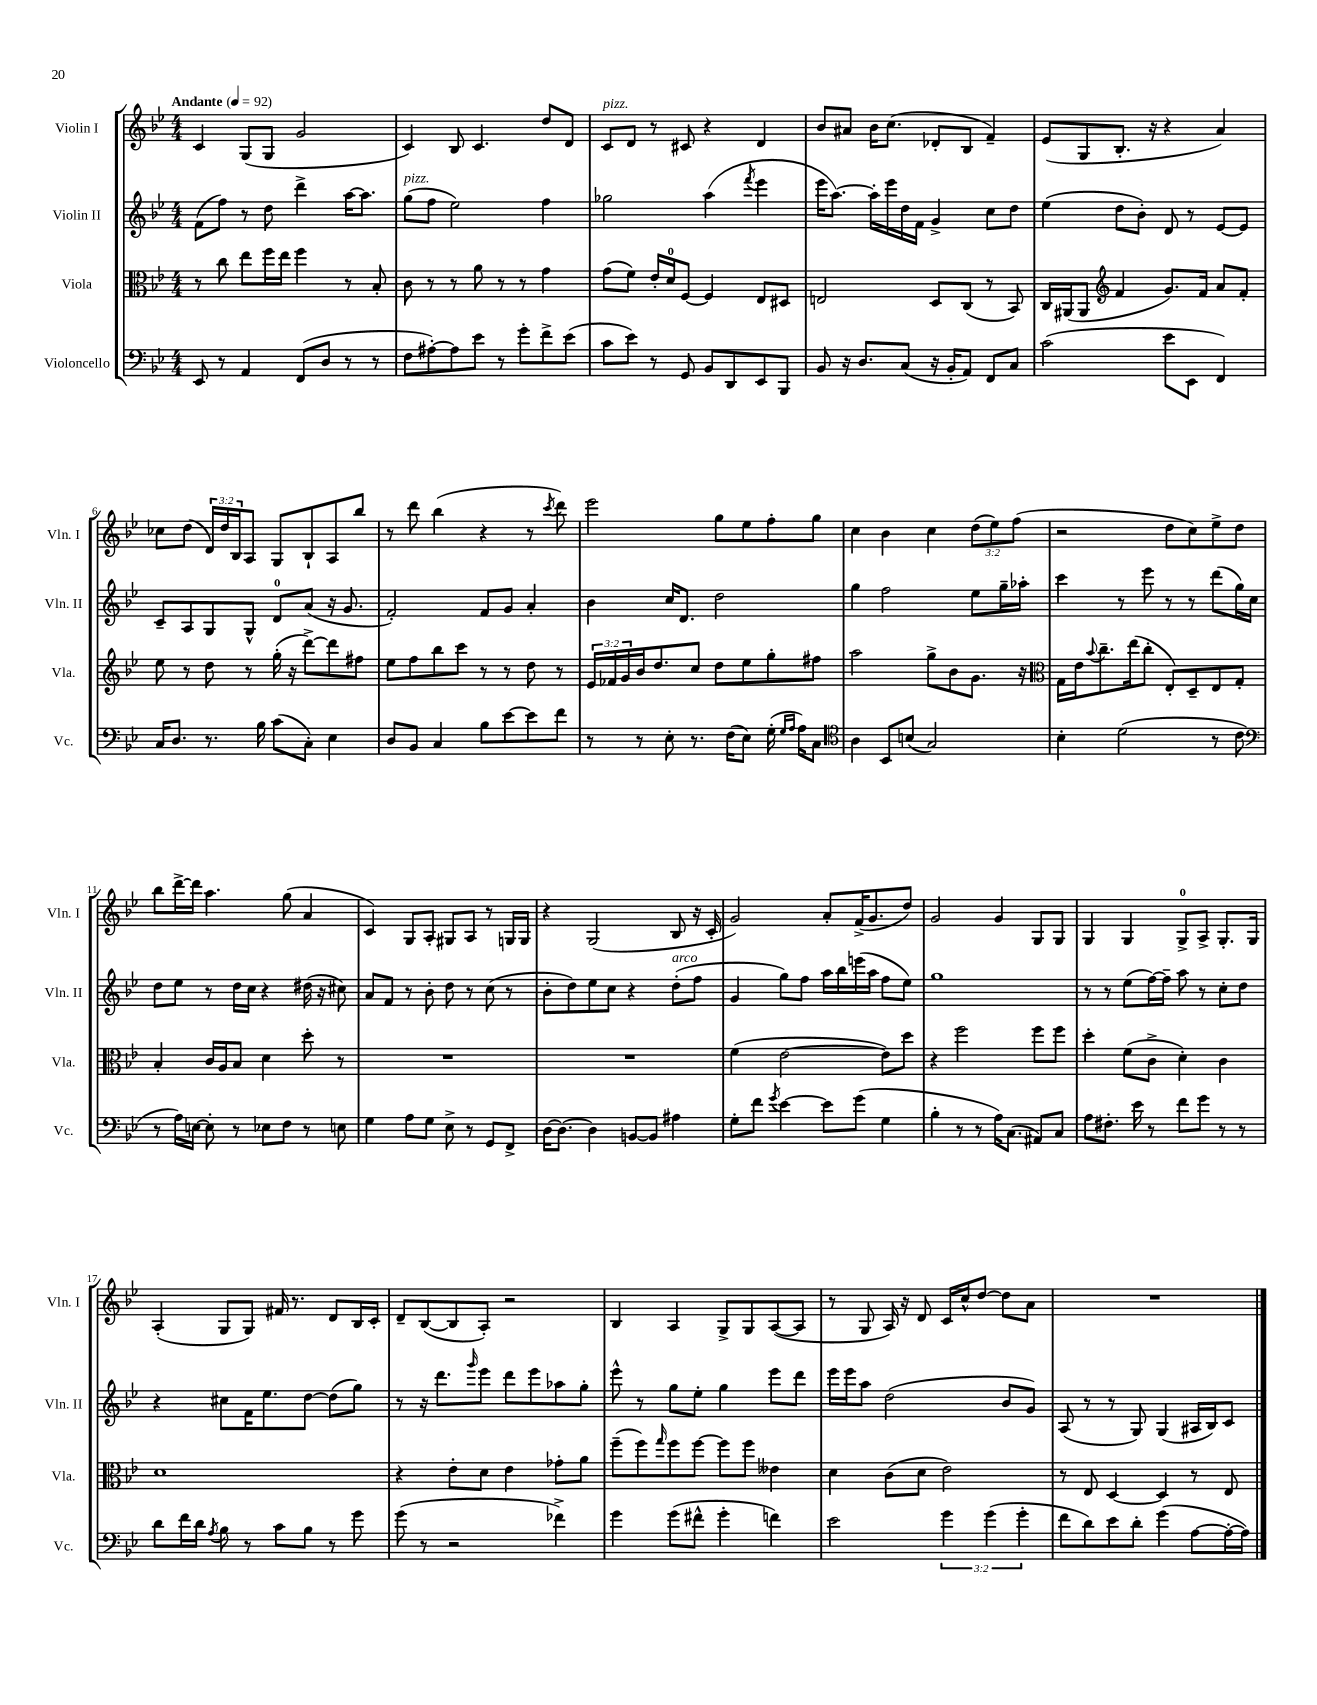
<<
\new StaffGroup <<
\new Staff = "s0" \with { instrumentName = "Violin I" shortInstrumentName = "Vln. I" } {
    \clef treble \key bes \major \numericTimeSignature \time 4/4 \override Staff.TupletNumber.text = #tuplet-number::calc-fraction-text \tempo "Andante" 4 = 92
    c'4 g8( g8 g'2 |
    c'4) bes8 c'4. d''8 d'8 |
    c'8^\markup { \italic "pizz." } d'8 r8 cis'8 r4 d'4 |
    bes'8 ais'8 bes'16 c''8.( des'8-. bes8 f'4--) |
    ees'8( g8 bes8.-. r16 r4 a'4) |
    ces''8 d''8( \tuplet 3/2 { d'16) d''16 bes16 } a8 g8 bes8-! a8 bes''8 |
    r8 d'''8 bes''4( r4 r8 \acciaccatura { c'''8 } d'''8) |
    ees'''2 g''8 ees''8 f''8-. g''8 |
    c''4 bes'4 c''4 \tuplet 3/2 { d''8( ees''8) f''8( } |
    r2 d''8 c''8) ees''8-> d''8 |
    bes''8 d'''16~-> d'''16 a''4. g''8( a'4 |
    c'4) g8 a8-. gis8 a8 r8 g16 g16 |
    r4 g2( bes8 r16 c'16-. |
    g'2) a'8-. f'16->( g'8. d''8) |
    g'2 g'4 g8 g8 |
    g4 g4 g8-0-> a8-> g8.-. g16 |
    a4-.( g8 g8) fis'16 r8. d'8 bes16 c'16-. |
    d'8-- bes8~( bes8 a8-.) r2 |
    bes4 a4 g8-> g8 a8~( a8 |
    r8 g8 a16) r16 d'8 c'16 c''16-^ d''8~ d''8 a'8 |
    R1 \bar "|." |
}
\new Staff = "s1" \with { instrumentName = "Violin II" shortInstrumentName = "Vln. II" } {
    \clef treble \key bes \major \numericTimeSignature \time 4/4
    f'8( f''8) r8 d''8 d'''4-> a''16~ a''8. |
    g''8^\markup { \italic "pizz." }( f''8 ees''2) f''4 |
    ges''2 a''4( \acciaccatura { f'''8 } ees'''4 |
    ees'''16 a''8.~) a''16-. ees'''16 d''16 f'16 g'4-> c''8 d''8 |
    ees''4( d''8 bes'8-.) d'8 r8 ees'8~ ees'8 |
    c'8-- a8 g8 g8-^ d'8-0 a'8( r16 g'8. |
    f'2-.) f'8 g'8 a'4-. |
    bes'4 c''16 d'8. d''2 |
    g''4 f''2 ees''8 g''16-- aes''16-. |
    c'''4 r8 ees'''8 r8 r8 d'''8( g''16) c''16 |
    d''8 ees''8 r8 d''16 c''16 r4 dis''16( r16 cis''8) |
    a'8 f'8 r8 bes'8-. d''8 r8 c''8( r8 |
    bes'8-. d''8) ees''8 c''8 r4 d''8-.^\markup { \italic "arco" }( f''8 |
    g'4 g''8) f''8 a''16 bes''16 e'''16( a''16 f''8 ees''8) |
    g''1 |
    r8 r8 ees''8( f''16~) f''16-- a''8 r8 c''8-. d''8 |
    r4 cis''8 f'16 ees''8. d''8~ d''8( g''8) |
    r8 r16 d'''8. \grace { g'''16 } ees'''8 d'''8 ees'''8 aes''8 g''8-. |
    ees'''8-^ r8 g''8 ees''8-. g''4 ees'''8 d'''8 |
    ees'''16 ees'''16 a''8 d''2( bes'8 g'8) |
    a8( r8 r8 g8) g4( ais16 bes16) c'8 \bar "|." |
}
\new Staff = "s2" \with { instrumentName = "Viola" shortInstrumentName = "Vla." } {
    \clef alto \key bes \major \numericTimeSignature \time 4/4 \override Staff.TupletNumber.text = #tuplet-number::calc-fraction-text
    r8 c''8 ees''8 f''16 ees''16 f''4 r8 bes8-. |
    c'8 r8 r8 a'8 r8 r8 g'4 |
    g'8( f'8) ees'16-. d'16-0 f8~ f4 ees8 dis8 |
    e2 d8 c8( r8 bes,8) |
    c16 ais,16( ais,8 \clef treble f'4 g'8.) f'16 a'8 f'8-. |
    ees''8 r8 d''8 r8 g''16-.( r16 d'''8~->) d'''8 fis''8 |
    ees''8 f''8 bes''8 c'''8 r8 r8 d''8 r8 |
    \tuplet 3/2 { ees'16 fes'16 g'16 } bes'16 d''8. c''8 d''8 ees''8 g''8-. fis''8 |
    a''2 g''8-> bes'8 g'8. r16 |
    \clef alto g16 ees'16 \appoggiatura { bes'8 } c''8.-- ees''16( c''8-. ees8-.) d8-- ees8 g8-. |
    bes4-. c'16 a16 bes8 d'4 d''8-. r8 |
    R1 |
    R1 |
    f'4( ees'2~ ees'8) d''8 |
    r4 f''2 f''8 f''8 |
    d''4-. f'8( c'8-> d'4-.) c'4 |
    d'1 |
    r4 ees'8-. d'8 ees'4 ges'8-. a'8 |
    f''8--( f''8) \grace { g''16 } f''8 f''8~ f''8 f''8 eeses'4 |
    d'4 c'8( d'8 ees'2) |
    r8 ees8 d4~ d4 r8 ees8 \bar "|." |
}
\new Staff = "s3" \with { instrumentName = "Violoncello" shortInstrumentName = "Vc." } {
    \clef bass \key bes \major \numericTimeSignature \time 4/4 \override Staff.TupletNumber.text = #tuplet-number::calc-fraction-text
    ees,8 r8 a,4 f,8( d8 r8 r8 |
    f8 ais8~-.) ais8 ees'8 r8 g'8-. f'8-> ees'8( |
    c'8 ees'8) r8 g,8 bes,8 d,8 ees,8 bes,,8 |
    bes,8 r16 d8. c8( r16 bes,16-. a,8) f,8 c8 |
    c'2( ees'8 ees,8 f,4) |
    c16 d8. r8. bes16 c'8( c8-.) ees4 |
    d8 bes,8 c4 bes8 ees'8~ ees'8 f'8 |
    r8 r8 ees8-. r8. f16( ees8) g16-.( \grace { g16 a16 } a16) c8 |
    \clef tenor a4 bes,8 b8( g2) |
    bes4-. d'2( r8 c'8 |
    \clef bass r8 a16) e16~ e8-. r8 ees8 f8 r8 e8 |
    g4 a8 g8 ees8-> r8 g,8 f,8-> |
    d16~ d8.~ d4 b,8~ b,8 ais4 |
    g8-. f'8 \acciaccatura { g'8 } ees'4~ ees'8 g'8( g4 |
    bes4-. r8 r8 a16) c8.( ais,8) c8 |
    a8 fis8.-. ees'16 r8 f'8 g'8 r8 r8 |
    d'8 f'16 d'16 \acciaccatura { a8 } bes8 r8 c'8 bes8 r8 g'8 |
    g'8( r8 r2 fes'4->) |
    g'4 g'8( fis'8-^ g'4-. f'4) |
    ees'2 \tuplet 3/2 { g'4 g'4( g'4-. } |
    f'8 d'8) ees'8 d'8-. g'4( a8~ a16~-. a16) \bar "|." |
}
>>
>>
